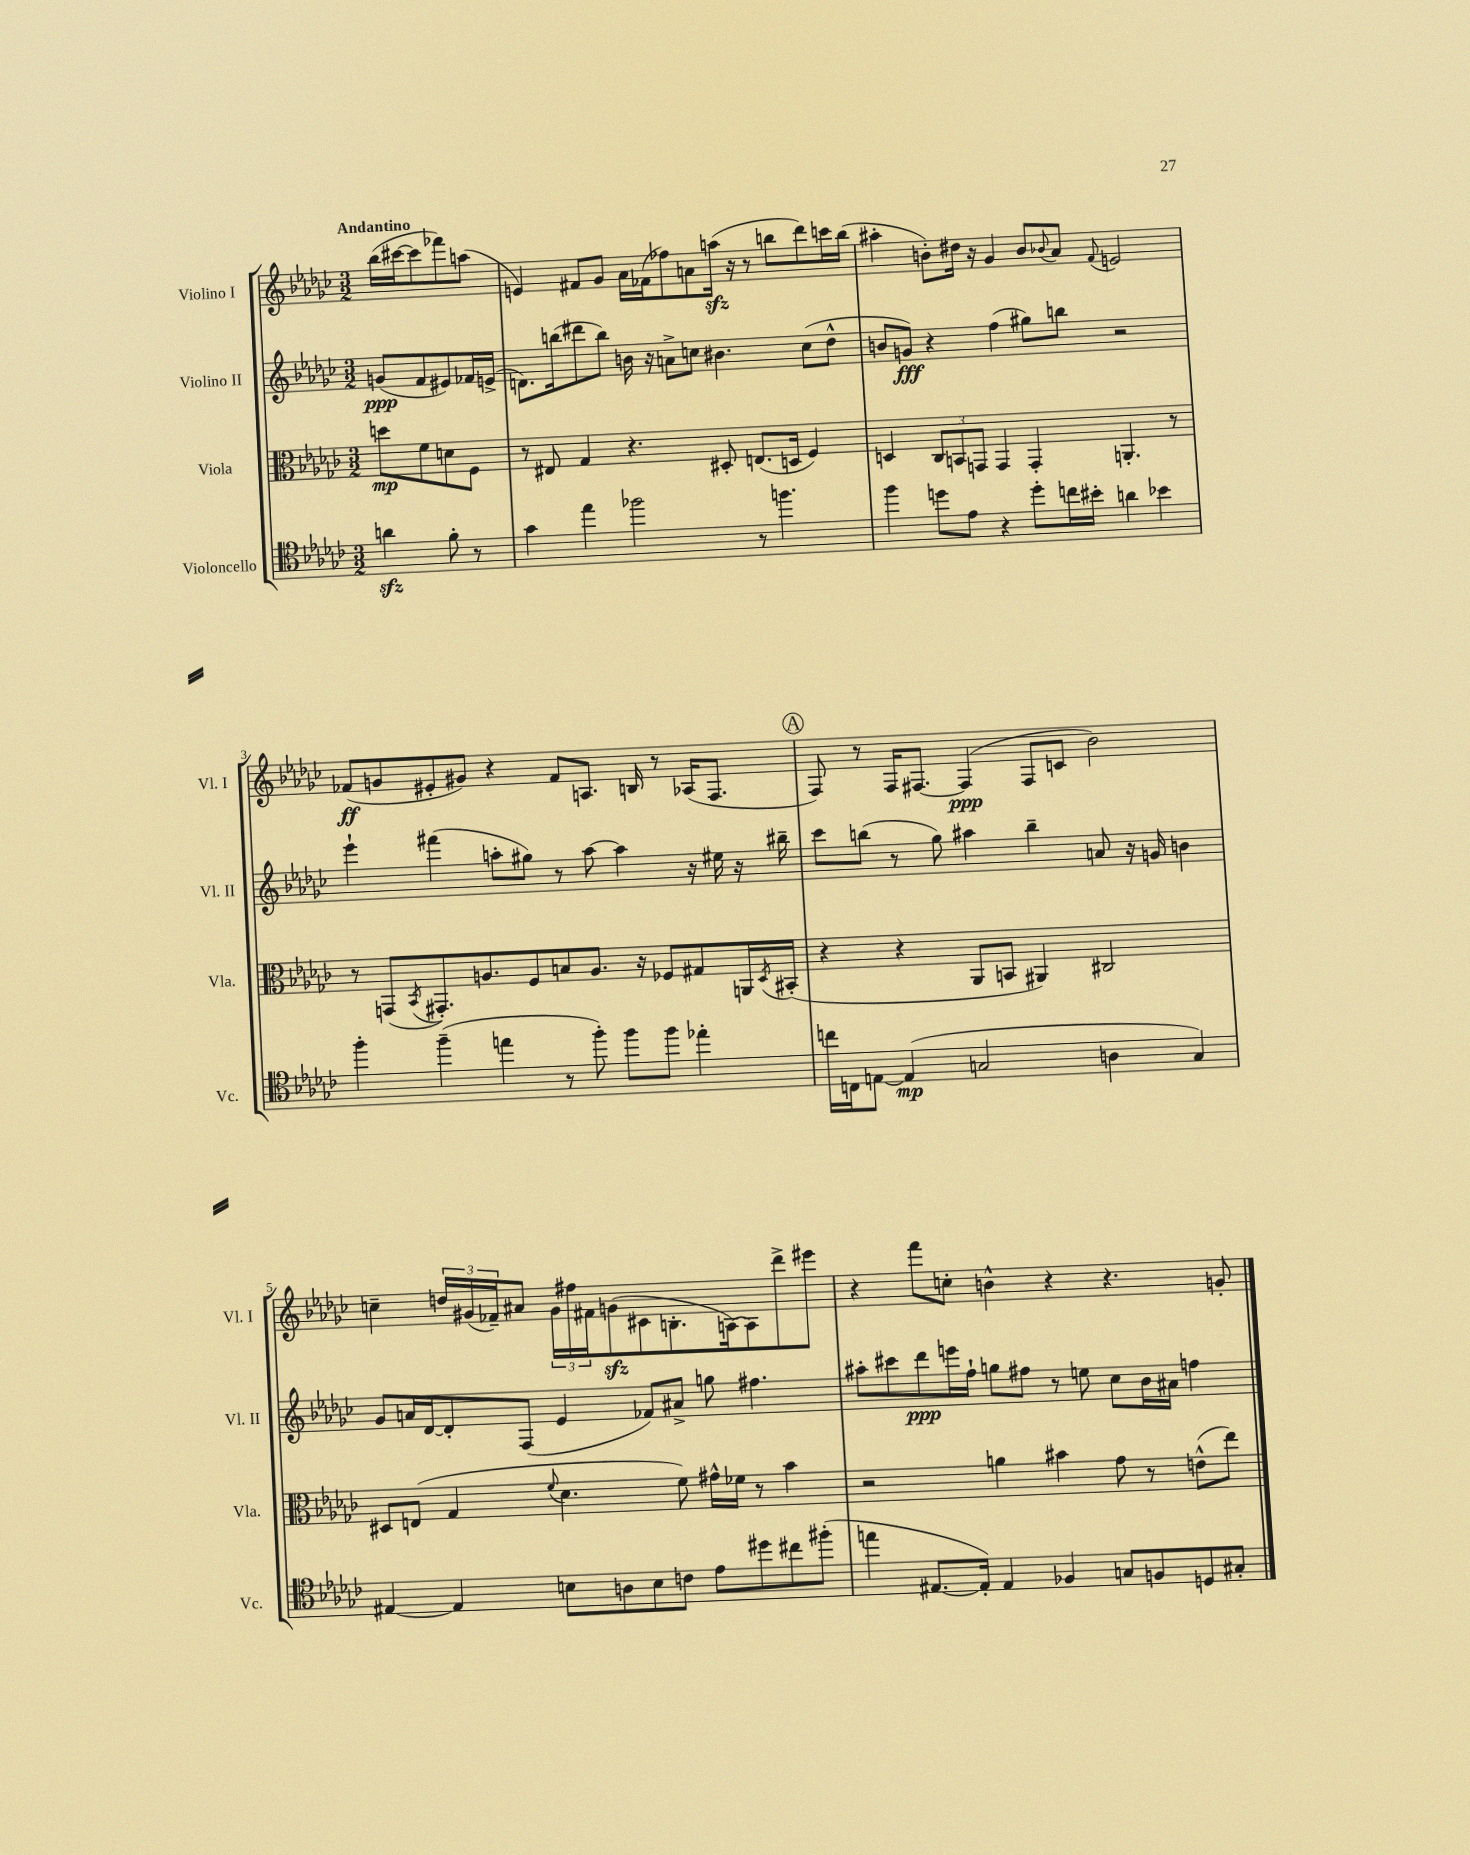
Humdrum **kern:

**kern	**dynam	**kern	**dynam	**kern	**dynam	**kern	**dynam
*part4	*part4	*part3	*part3	*part2	*part2	*part1	*part1
*staff4	*staff4	*staff3	*staff3	*staff2	*staff2	*staff1	*staff1
*I"Violoncello	*	*I"Viola	*	*I"Violino II	*	*I"Violino I	*
*I'Vc.	*	*I'Vla.	*	*I'Vl. II	*	*I'Vl. I	*
*clefC4	*	*clefC3	*	*clefG2	*	*clefG2	*
*k[b-e-a-d-g-c-]	*	*k[b-e-a-d-g-c-]	*	*k[b-e-a-d-g-c-]	*	*k[b-e-a-d-g-c-]	*
*M3/2	*	*M3/2	*	*M3/2	*	*M3/2	*
=	=	=	=	=	=	=	=
!	!	!	!	!	!	!LO:TX:a:B:t=Andantino	!
4anzz\	.	8ddn\L	mp	(8gn/L	ppp	(16bb-\LL	.
.	.	.	.	.	.	[16ccc#X\J	.
.	.	8f\	.	8f/	.	8ccc#\]	.
8f'\	.	8dn\	.	8e#X/)	.	8fff-X\)	.
8r	.	8F\J	.	16f-X/L	.	(8aan\J	.
.	.	.	.	(16en^/JJ	.	.	.
=1	=1	=1	=1	=1	=1	=1	=1
4g-\	.	8r	.	8.dn\L)	.	4en/)	.
.	.	8E#X/	.	.	.	.	.
.	.	.	.	(16bbn\k	.	.	.
4ee-\	.	4G-/	.	8ddd#X\	.	8f#X/L	.
.	.	.	.	8bb\J)	.	8g-/J	.
2ff-X\	.	4.r	.	16bn\	.	16a-\LL	.
.	.	.	.	16r	.	(16f-X\J	.
.	.	.	.	8an^\L	.	8ff-X\)	.
.	.	.	.	8ccn\J	.	8an\	.
.	.	8D#X'/	.	4.b#X\	.	(16aanzz\Jk	.
.	.	.	.	.	.	16r	.
8r	.	(8.En/L	.	.	.	8r	.
4.ffn\	.	.	.	.	.	8bbn\L	.
.	.	16Dn/Jk	.	.	.	.	.
.	.	4F/)	.	(8cc\L	.	8ddd-\)	.
.	.	.	.	8dd-^^\J	.	16cccn\L	.
.	.	.	.	.	.	(16bb\JJ	.
=2	=2	=2	=2	=2	=2	=2	=2
4ff\	.	4Dn/	.	8bn/L	.	4aa#X'\	.
.	.	.	.	8gn/J)	fff	.	.
8ddn\L	.	12C-/L	.	4r	.	8bn'\L)	.
.	.	12BBn/	.	.	.	.	.
8e-\J	.	.	.	.	.	16dd#X\Jk	.
.	.	12GGn/J	.	.	.	.	.
.	.	.	.	.	.	16r	.
4r	.	4GG/	.	(4ff\	.	4g-/	.
8dd'\L	.	4GG'/	.	8gg#X\L)	.	8b/L	.
.	.	.	.	.	.	8qqb-X/	.
16ccn\L	.	.	.	8bbn\J	.	8a-/J	.
16b#X'\JJ	.	.	.	.	.	.	.
.	.	.	.	.	.	8qqf/	.
4an\	.	4.AAn'/	.	2r	.	2en/	.
4b-X\	.	.	.	.	.	.	.
.	.	8r	.	.	.	.	.
!!LO:LB:g=z
=3	=3	=3	=3	=3	=3	=3	=3
4ff'\	.	8r	.	4eee-`\	.	(8f-X/L	ff
.	.	(8GGn/L	.	.	.	8gn/	.
.	.	8qBB-/	.	.	.	.	.
(4ff~\	.	8.GG#X'/)	.	(4fff#X\	.	8e#X'/	.
.	.	.	.	.	.	8g#X/J)	.
.	.	8.An/	.	.	.	.	.
4een\	.	.	.	8aan'\L	.	4r	.
.	.	8F/	.	8gg#X\J)	.	.	.
8r	.	8Bn/	.	8r	.	8f-/L	.
8ff'\)	.	8.A/J	.	[8aa\	.	8.An/J	.
8ff\L	.	.	.	4aa\]	.	.	.
.	.	16r	.	.	.	16Bn/	.
8ff\J	.	8F-X/L	.	.	.	8r	.
4ee-X'\	.	8G#X/	.	16r	.	(16A-X/KL	.
.	.	.	.	16ee#X\	.	8.F/J	.
.	.	16AAn/L	.	16r	.	.	.
.	.	8qD-/	.	.	.	.	.
.	.	(16BB#X'/JJ	.	16bb#X~\	.	.	.
!!LO:REH:place=s1:t=A
=4	=4	=4	=4	=4	=4	=4	=4
16ccn\LL	.	4r	.	8ccc-\L	.	8F/)	.
16Cn\J	.	.	.	.	.	.	.
[8En\J	.	.	.	(8bbn\J	.	8r	.
(4E/]	mp	4r	.	8r	.	16F/KL	.
.	.	.	.	.	.	[8.F#X/J	.
.	.	.	.	8gg-\)	.	.	.
2Gn/	.	8AA-/L	.	4aa#X\	.	(4F#/]	ppp
.	.	8BBn/J	.	.	.	.	.
.	.	4AA#X/)	.	4bb~\	.	8F#/L	.
.	.	.	.	.	.	8cn/J	.
4An\	.	2C#X/	.	8an/	.	2b-\)	.
.	.	.	.	16r	.	.	.
.	.	.	.	16gn/	.	.	.
4G/)	.	.	.	4bn\	.	.	.
!!LO:LB:g=z
=5	=5	=5	=5	=5	=5	=5	=5
[4E#X/	.	8D#X/L	.	8g-/L	.	4ccn~\	.
.	.	(8En/J	.	16an/L	.	.	.
.	.	.	.	[16d-/J	.	.	.
4E#/]	.	4G-/	.	8d-'/]	.	24ddn/LL	.
.	.	.	.	.	.	(24g#X/	.
.	.	.	.	.	.	24f-X~/J)	.
.	.	.	.	(8F/J	.	8a#X/J	.
.	.	8qqf/	.	.	.	.	.
8Bn\L	.	4.d-\	.	4e-/	.	24g#\LL	.
.	.	.	.	.	.	24ff#X\	.
.	.	.	.	.	.	24f#X\J	.
8An\	.	.	.	.	.	(8gnzz\	.
8B\	.	.	.	8f-X/L)	.	8c#X\	.
8cn\J	.	8f\)	.	8a#X^/J	.	8.Bn'\	.
8e-\L	.	16g#X^^\LL	.	8ggn\	.	.	.
.	.	16f-X\JJ	.	.	.	[16An\k)	.
8dd#X\	.	8r	.	4.ff#X\	.	8A\]	.
8cc#X\	.	4b-\	.	.	.	8ddd-^\	.
(8ff#X'\J	.	.	.	.	.	8eee#X\J	.
=6	=6	=6	=6	=6	=6	=6	=6
4een\	.	2r	.	8aa#X'\L	.	4r	.
.	.	.	.	8ccc#X\	.	.	.
[8.E#X/L	.	.	.	8ddd-\	ppp	8fff\L	.
.	.	.	.	16eeen\L	.	8ccn'\J	.
16E#'/Jk])	.	.	.	16ff`\JJ	.	.	.
4E#/	.	4an\	.	8ggn\L	.	4bn^^\	.
.	.	.	.	8ff#X\J	.	.	.
4F-X/	.	4b#X\	.	8r	.	4r	.
.	.	.	.	8een\	.	.	.
8Gn/L	.	8g-\	.	8cc-\L	.	4.r	.
8Fn/	.	8r	.	16b-\L	.	.	.
.	.	.	.	16a#X\JJ	.	.	.
8Dn/	.	(8en^^\L	.	4ffn\	.	.	.
8G#X'/J	.	8ee-\J)	.	.	.	8gn'/	.
==	==	==	==	==	==	==	==
*-	*-	*-	*-	*-	*-	*-	*-
